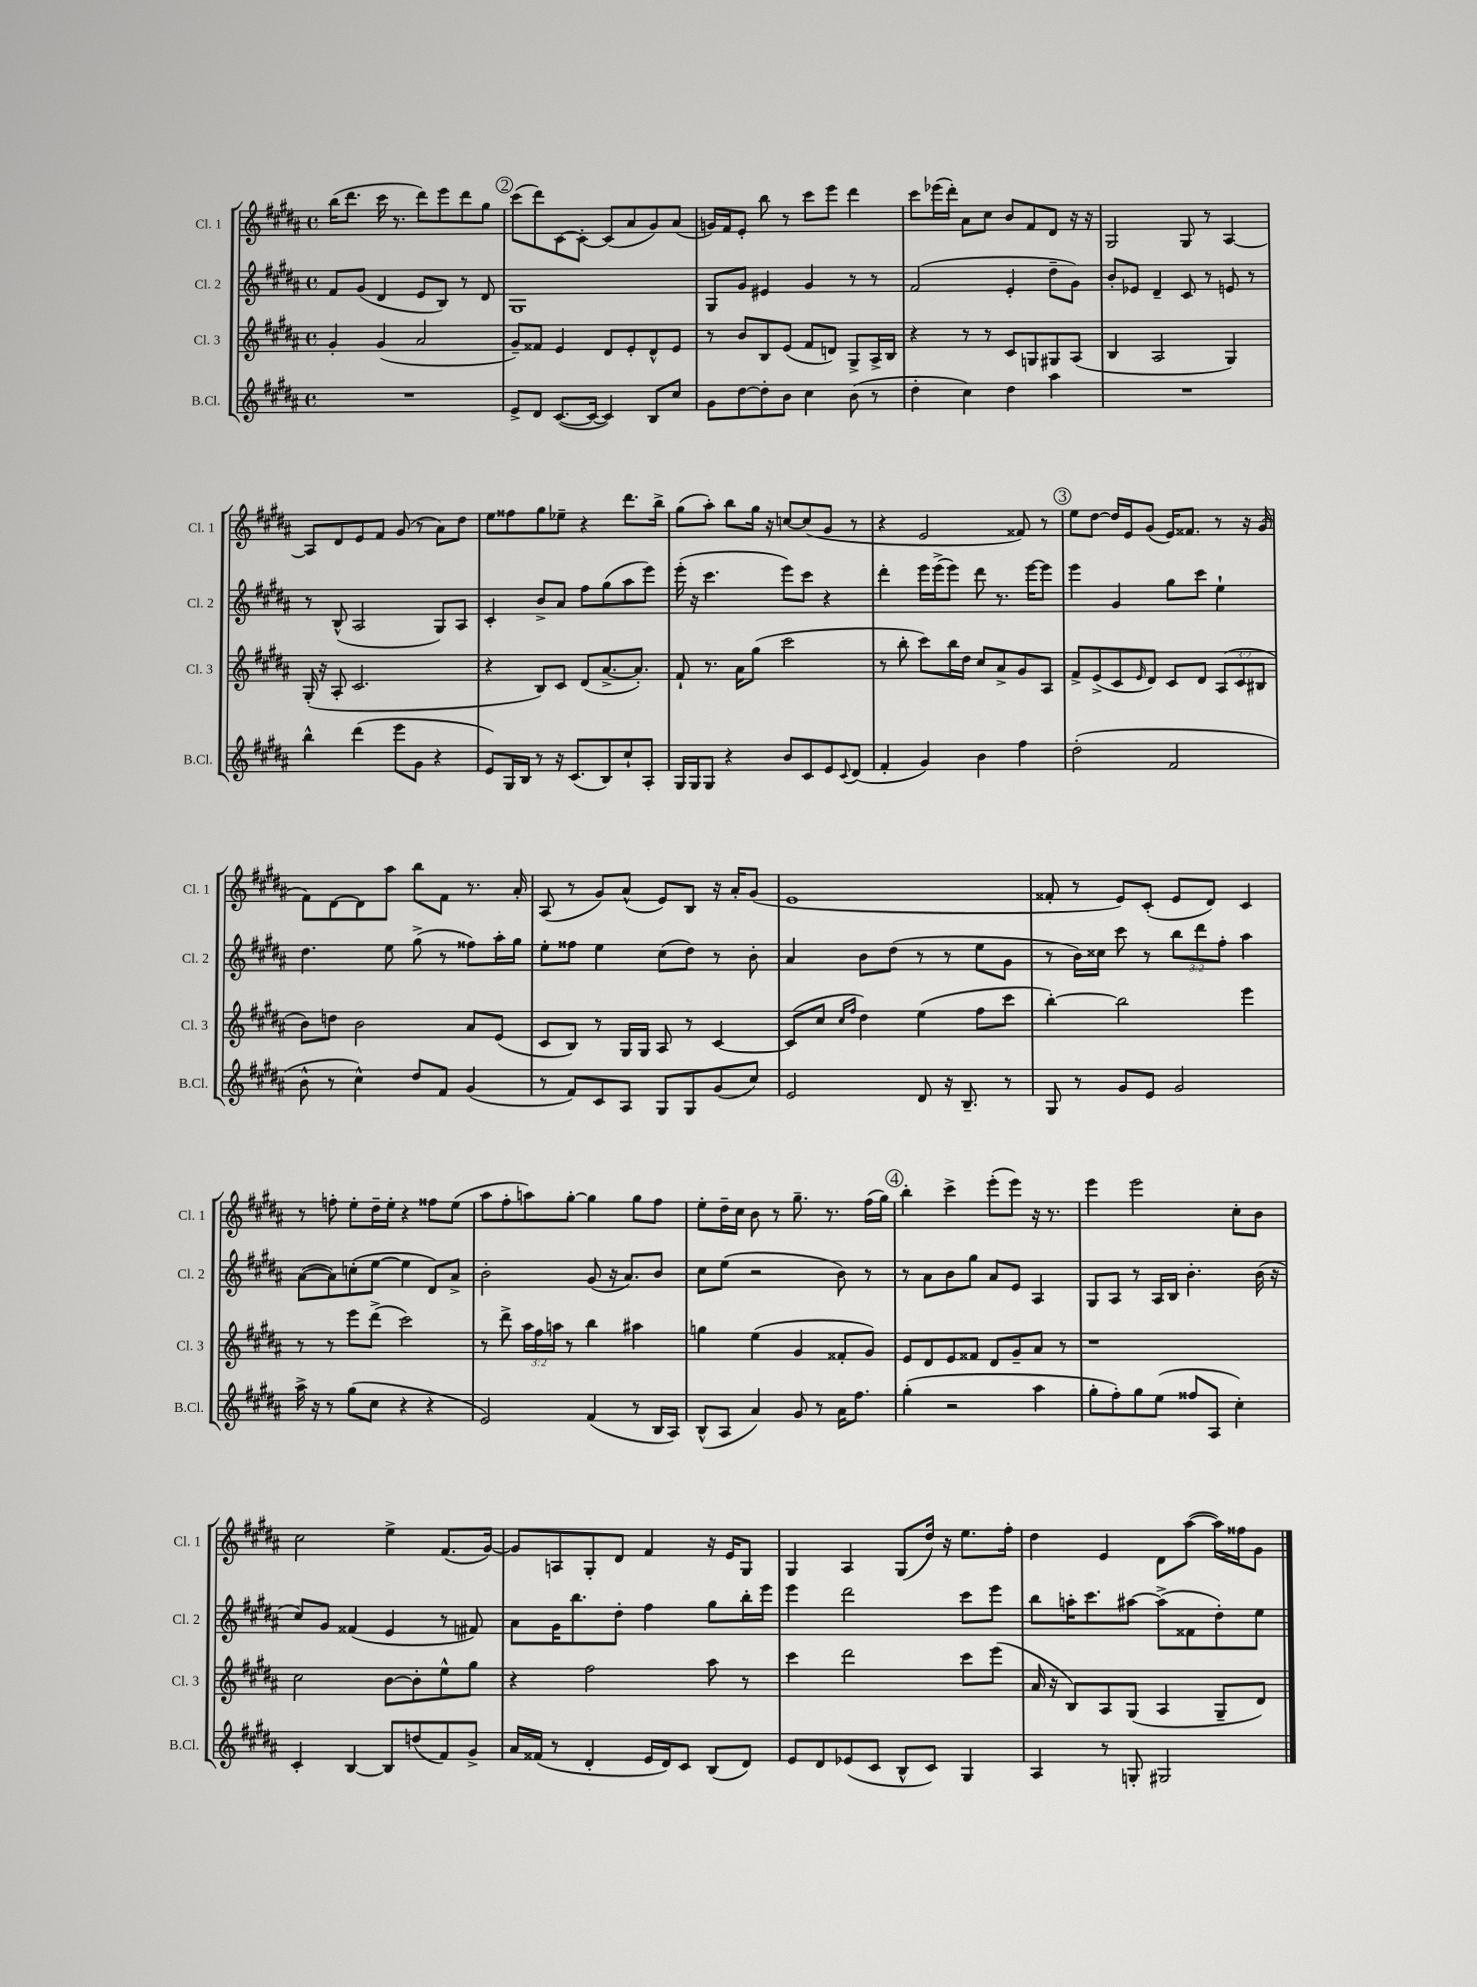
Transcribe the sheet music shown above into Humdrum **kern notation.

**kern	**kern	**kern	**kern
*staff4	*staff3	*staff2	*staff1
*clefG2	*clefG2	*clefG2	*clefG2
*k[f#c#g#d#a#]	*k[f#c#g#d#a#]	*k[f#c#g#d#a#]	*k[f#c#g#d#a#]
*M4/4	*M4/4	*M4/4	*M4/4
*met(c)	*met(c)	*met(c)	*met(c)
1r	4g#'	8f#	(16bb
.	.	.	8.ddd#
.	.	(8g#	.
.	(4g#	4d#	16ccc#
.	.	.	8.r
.	2a#	8e	8ddd#)
.	.	8B)	8eee
.	.	8r	8ddd#
.	.	8d#	8gg#
=	=	=	=
8e^	8g#~)	1G#	(8ccc#
8d#	8f##	.	8ddd#)
([8.c#	4e	.	[8c#
.	.	.	8c#'_
16c#_	.	.	.
4c#])	8d#	.	(8c#]
.	8e'	.	8a#
8B	8d#^^	.	8g#)
8cc#	8e	.	(8a#
=	=	=	=
8g#	8r	8G#	16g)
.	.	.	16f#
[8dd#	8b	8g#	8e'
8dd#']	8B	4e#	8bb
8b	(8e	.	8r
4cc#	8f#	4g#	8ccc#
.	8d)	.	8eee
(8b	8G#^	8r	4ddd#
8r	16A#^	8r	.
.	16B	.	.
=	=	=	=
4dd#'	4r	(2f#	8ccc#
.	.	.	(16eee-
.	.	.	16ddd#')
4cc#)	8r	.	8a#
.	8r	.	8cc#
4dd#	8c#	4e'	8b
.	8G	.	8f#
4aa#	8G#	8dd#~	8d#
.	(8A#	8g#)	16r
.	.	.	16r
=	=	=	=
1r	4B	8b'	2G#
.	.	8e-	.
.	2A#	4d#~	.
.	.	8c#	8G#
.	.	8r	8r
.	4G#)	8e	[4A#
.	.	8r	.
=	=	=	=
4bb^^	(16G#'	8r	8A#]
.	16r	.	.
.	8A#'	(8B^^	8d#
(4ddd#	2.c#	2A#	8e
.	.	.	8f#
8eee	.	.	(8g#
8g#	.	.	8r
4r	.	8G#)	8a#)
.	.	8A#	8dd#
=	=	=	=
8e)	4r	4c#'	8ee
16G#	.	.	8ff##
16B	.	.	.
8r	8B)	8b^	8gg#
16r	8c#	8a#	8ee-~
(8.c#	.	.	.
.	(8d#	8ff#	4r
8B)	[8.a#^	(8gg#	.
8cc#`	.	8aa#	8.ddd#
.	8.a#'])	.	.
8A#'	.	8eee)	.
.	.	.	16bb^
=	=	=	=
16G#	8f#`	(16eee'	(8gg#
16G#	.	16r	.
8G#	8.r	4.ccc#	8aa#')
4r	.	.	8bb
.	16a#	.	.
.	(8gg#	.	16gg#
.	.	.	16r
8b	2ccc#	8eee)	[8cc
8c#	.	8ccc#	(8cc]
8e	.	4r	8g#
8qqc#	.	.	.
(8d#	.	.	8r
=	=	=	=
4f#'	8r	4ddd#'	4r
.	8bb'	.	.
4g#)	8ccc#)	16eee	2e
.	.	(16eee^	.
.	16bb	8eee)	.
.	16dd#	.	.
4b	8cc#	8ddd#	.
.	8a#^	8.r	.
4ff#	8g#	.	8f##)
.	.	[16eee	.
.	8A#	8eee]	8r
=	=	=	=
(2dd#'	8f#^	4eee	8ee
.	(8e^	.	[8dd#
.	8c#	4g#	16dd#]
.	.	.	16e
.	16qqe	.	.
.	8d#)	.	(8g#
2f#	8c#	8gg#	16e)
.	.	.	8.f##
.	8d#	8ccc#	.
.	(12A#	4ee`	8r
.	12c#	.	.
.	.	.	16r
.	12B#	.	.
.	.	.	(16g#
=	=	=	=
8b^^	8b)	4.dd#	8f#)
8r	8dd	.	[8d#
4cc#^^)	2b	.	8d#]
.	.	8ee	8aa#
8dd#	.	(8gg#^	8bb
8f#	.	8r	8f#
(4g#	8a#	8ff##)	8.r
.	(8e	16aa#'	.
.	.	16gg#	16a#'
=	=	=	=
8r	8c#	8ee'	(8A#
8f#)	8B)	8ff##	8r
8c#	8r	4ee	8g#)
8A#	16G#	.	(8a#^^
.	16G#	.	.
8G#	8A#	(8cc#	8e)
8G#	8r	8dd#)	8B
(8g#	[4c#	8r	16r
.	.	.	16a#'
8cc#)	.	8b'	(8g#
=	=	=	=
2e	(8c#]	4a#	1e
.	8cc#	.	.
.	16qqcc#	.	.
.	16qqff#	.	.
.	4dd#)	8b	.
.	.	(8dd#	.
8d#	(4ee	8r	.
16r	.	8r	.
8.B~	.	.	.
.	8ff#	8ee	.
8r	8ccc#	8g#	.
=	=	=	=
8G#	[4bb')	8r	8f##'
8r	.	16b)	8r
.	.	16cc##	.
8g#	2bb]	8ccc#	8e)
8e	.	8r	(8c#'
2g#	.	12bb	8e
.	.	12ddd#	.
.	.	.	8d#)
.	.	12ff#'	.
.	4eee	4aa#	4c#
=	=	=	=
16aa#^	8r	([8a#	8r
16r	.	.	.
8r	8r	8a#])	8ff'
(8gg#	8eee	(8cc'	8ee'
8cc#	(8ddd#^	[8ee	16dd#~
.	.	.	16ee'
4r	2ccc#)	4ee]	4r
4r	.	8d#)	8ff##
.	.	8a#^	(8ee
=	=	=	=
2e)	8r	2b'	8aa#
.	8ddd#^	.	8ff#'
.	24aa#	.	8aa)
.	24ff#	.	.
.	24aa	.	.
.	8r	.	[8gg#'
(4f#	4bb	(8g#	4gg#]
.	.	16r	.
.	.	8.a#)	.
8r	4aa#	.	8gg#
16B	.	8b	8ff#
16A#)	.	.	.
=	=	=	=
(8B^^	4gg	8cc#	8ee'
8A#	.	(8ee	16dd#~
.	.	.	16cc#
4a#)	(4ee	2r	8b
.	.	.	8r
8g#	4g#	.	8.gg#~
8r	.	.	.
.	.	.	8.r
16a#	8f##'	8b)	.
8.ff#	.	.	.
.	8g#)	8r	(16ff#
.	.	.	16gg#)
=	=	=	=
(4gg#'	8e	8r	4bb'
.	8d#	8a#	.
2r	8e	8b	4ccc#^
.	8f##	8gg#	.
.	8d#	8a#	(8eee'
.	8g#~	8e	8eee)
4aa#	8a#	4A#	16r
.	.	.	8.r
.	8r	.	.
=	=	=	=
8gg#'	1r	8G#	4eee
8ff#')	.	8A#	.
8gg#	.	8r	2eee
(8ee	.	16A#	.
.	.	16B	.
8ff##	.	4.b'	.
8A#	.	.	.
4cc#')	.	.	8cc#'
.	.	(16b	8b
.	.	16r	.
=	=	=	=
4c#'	2cc#	8cc#)	2cc#
.	.	8g#	.
[4B	.	(4f##	.
8B]	[8b	4e	4ee^
(8dd	8b']	.	.
8f#)	8ee^^	8r	(8.f#
8g#^	8gg#	8f#)	.
.	.	.	[16g#)
=	=	=	=
16a#	4r	8a#	8g#]
(16f##	.	.	.
8r	.	16g#	8A
.	.	8.bb	.
4d#'	2ff#	.	8G#'
.	.	8dd#'	8d#
16e	.	4ff#	4f#
16d#)	.	.	.
8c#	.	.	.
(8B	8aa#	8gg#	16r
.	.	.	16e
8d#)	8r	16bb'	8G#
.	.	16eee	.
=	=	=	=
8e	4ccc#	4eee	4G#
8d#	.	.	.
(8e-	2ddd#	2ddd#	4A#
8c#	.	.	.
8B^^	.	.	(8G#
8c#)	.	.	16dd#)
.	.	.	16r
4G#	8ccc#	8ccc#	8.ee
.	(8eee	8eee	.
.	.	.	16ff#'
=	=	=	=
4A#	16a#	8bb	4dd#
.	16r	.	.
.	8B)	16aa'	.
.	.	8.ccc#	.
8r	8A#	.	4e
8G'	(8G#	[8aa#	.
2G#	4A#	(8aa#^]	8d#
.	.	8f##	([8aa#
.	8G#~	8dd#')	16aa#])
.	.	.	16ff##
.	8d#)	8ee	8g#
==	==	==	==
*-	*-	*-	*-
